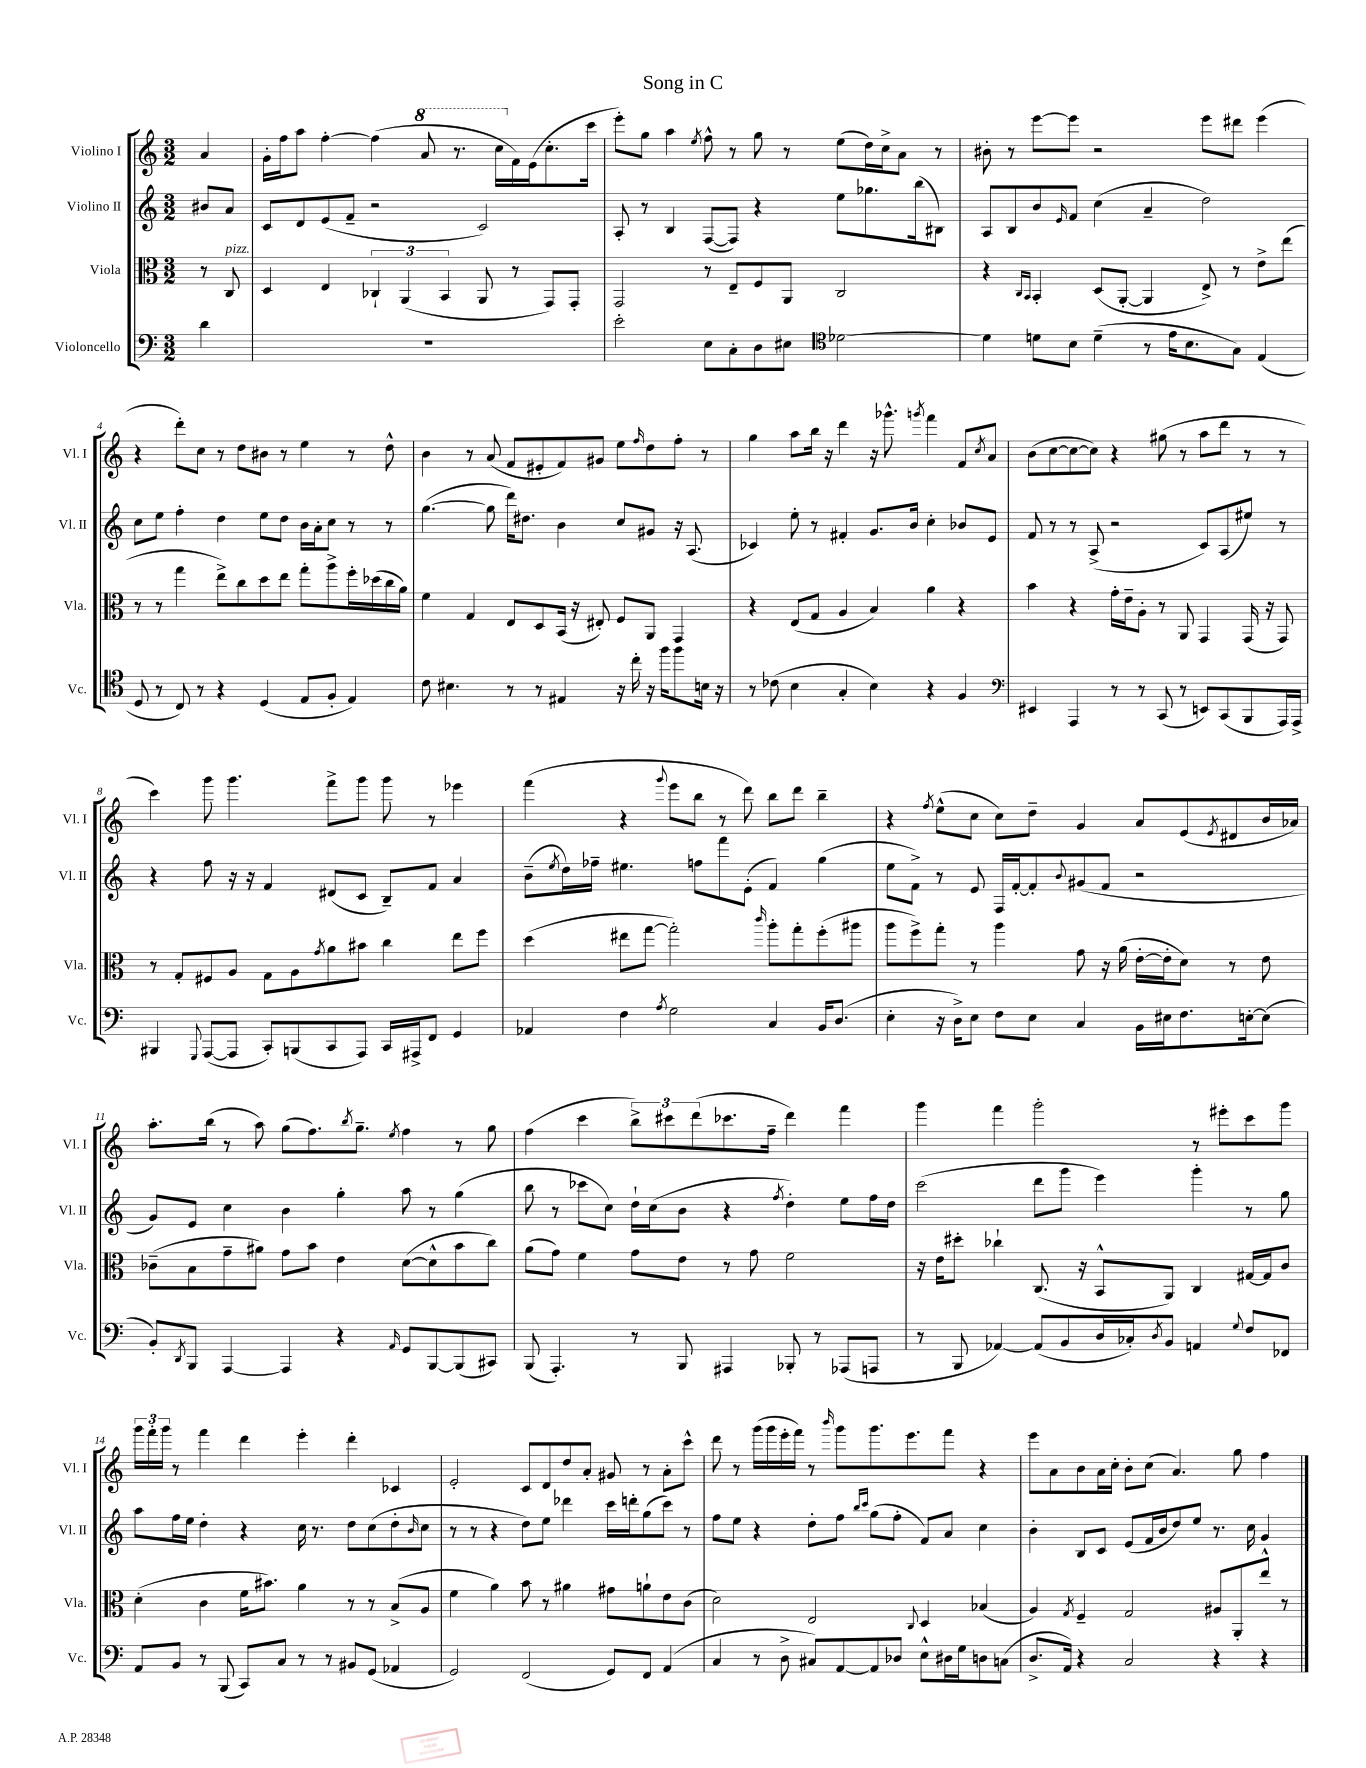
\header { title = "Song in C" }
<<
\new StaffGroup <<
\new Staff = "s0" \with { instrumentName = "Violino I" shortInstrumentName = "Vl. I" } {
    \clef treble \key c \major \numericTimeSignature \time 3/2 \partial 4
    a'4 |
    g'16-. f''16 a''8 f''4~-. f''4( \ottava #1 a''8 r8. c'''16 \ottava #0 f'16) e'16( c''8.-. c'''16 |
    e'''8-.) g''8 a''4 \acciaccatura { e''8 } f''8-^ r8 g''8 r8 e''8( d''16) c''16-> a'8 r8 |
    bis'8-. r8 e'''8~ e'''8 r2 e'''8 dis'''8 e'''4( |
    r4 d'''8-.) c''8 r8 d''8 bis'8 r8 e''4 r8 d''8-^ |
    b'4 r8 a'8( f'8 eis'8-. f'8) gis'8 e''8 \grace { f''16 } d''8 f''8-. r8 |
    g''4 a''8 b''16 r16 d'''4 r16 ges'''8.-^ \acciaccatura { g'''8 } f'''4 f'8 \acciaccatura { c''8 } a'8 |
    b'8( c''8~ c''8~ c''8) r4 gis''8( r8 a''8 d'''8 r8 r8 |
    c'''4) g'''8 g'''4. f'''8-> g'''8 g'''8 r8 ees'''4 |
    f'''4( r4 \appoggiatura { g'''8 } e'''8 b''8 r8 d'''8) b''8 d'''8 b''4-- |
    r4 \acciaccatura { f''8 } e''8-^( c''8 c''8) d''8-- g'4 a'8 e'8( \acciaccatura { e'8 } dis'8 b'16 aes'16) |
    a''8.-. b''16( r8 a''8) g''8( f''8.) \acciaccatura { b''8 } g''8.-- \acciaccatura { e''8 } f''4 r8 g''8 |
    f''4( c'''4 \tuplet 3/2 { b''8->) cis'''8 d'''8( } ces'''8. f''16-- d'''4) f'''4 |
    g'''4 f'''4 g'''2-. r8 eis'''8-. c'''8 g'''8 |
    \tuplet 3/2 { g'''16 f'''16-. g'''16 } r8 f'''4 d'''4 e'''4-. d'''4-. ces'4 |
    e'2-. c'8 d'8 d''8 a'8-. gis'8 r8 a'8-. c'''8-^ |
    d'''8 r8 g'''16( g'''16 e'''16-. f'''16) r8 \grace { b'''16 } g'''8 g'''8. e'''8. f'''8 r4 |
    e'''8 a'8 b'8 a'16 c''16-. b'8-. c''8( a'4.) g''8 f''4 \bar "|." |
}
\new Staff = "s1" \with { instrumentName = "Violino II" shortInstrumentName = "Vl. II" } {
    \clef treble \key c \major \numericTimeSignature \time 3/2 \partial 4
    bis'8 a'8 |
    c'8 d'8 e'8( f'8-- r2 c'2) |
    a8-. r8 b4 f8~( f8) r4 e''8 ges''8. b''16( bis8) |
    a8 b8 b'8 \grace { e'16 } f'8 c''4( a'4-- d''2) |
    c''8 e''8 f''4-. d''4 e''8 d''8 b'16 a'16-. c''8 r8 r8 |
    g''4.~( g''8 d'''16) dis''8. b'4 c''8 gis'8 r16 a8.( |
    ces'4) e''8-. r8 fis'4-. g'8. b'16 c''4-. bes'8 e'8 |
    f'8 r8 r8 a8->( r2 c'8) a8( eis''8) r8 |
    r4 f''8 r16 r16 f'4 dis'8( c'8 b8--) f'8 a'4 |
    b'8--( \acciaccatura { e''8 } d''16) fes''16-- eis''4. f''8 f'''8 e'8-.( f'4) g''4( |
    e''8 f'8->) r8 e'8 f16 f'16~-. f'8-. \appoggiatura { b'8 } gis'8( f'8 r2 |
    g'8) e'8 c''4 b'4 g''4-. a''8 r8 g''4( |
    b''8 r8 ces'''8 c''8) d''16-! c''16( b'8 r4 \acciaccatura { f''8 } d''4-.) e''8 f''16 d''16 |
    c'''2( d'''8 g'''8 e'''4) g'''4-. r8 g''8 |
    a''8 f''16 e''16 d''4-. r4 c''16 r8. d''8 c''8( d''8-. \grace { b'16 } c''8 |
    r8 r8 r4 d''8) e''8 des'''4 c'''16 d'''16-. g''8( c'''8) r8 |
    f''8 e''8 r4 d''8-. f''8 \grace { b''16 c'''16 } g''8( f''8-. f'8) a'8 c''4 |
    b'4-. b8 c'8 e'8( f'16 b'16 d''8) e''8 r8. c''16 g'4 \bar "|." |
}
\new Staff = "s2" \with { instrumentName = "Viola" shortInstrumentName = "Vla." } {
    \clef alto \key c \major \numericTimeSignature \time 3/2 \partial 4
    r8 c8^\markup { \italic "pizz." } |
    d4 e4 \tuplet 3/2 { ces4-! a,4( b,4 } a,8 r8 g,8) g,8-. |
    g,2 r8 e8-- f8 a,8 c2 |
    r4 \grace { c16 b,16 } b,4-. d8( a,8~-. a,4 e8->) r8 e'8-> e''8( |
    r8 r8 g''4 e''8->) c''8 d''8 e''8 g''8-. a''8-> f''16-. des''16( c''16 a'16) |
    f'4 g4 e8 d8 b,16( r16 eis8-.) f8 a,8 g,4 |
    r4 e8( g8 a4 b4) a'4 r4 |
    b'4 r4 g'16-. e'16-- a8-. r8 a,8 g,4 g,16( r16 g,8) |
    r8 g8-. fis8 a8 g8 a8 \acciaccatura { g'8 } a'8 bis'8 c''4 e''8 f''8 |
    d''4( eis''8 g''8~ g''2-.) \grace { c'''16 } a''8-. g''8-. f''8-.( ais''8 |
    a''8 f''8->) g''8-. r8 a''4 g'8 r16 a'16( e'16~-. e'16-. d'8) r8 e'8 |
    ces'8--( b8 g'8-- ais'8) g'8 b'8 e'4 d'8~( d'8-^ b'8 c''8) |
    a'8( g'8) f'4 g'8 e'8 r8 g'8 f'2 |
    r16 e'16 dis''8-. ces''4-! c8.( r16 b,8-^ a,8) c4 gis16~ gis16 c'8 |
    d'4-.( c'4 f'16 bis'8.) a'4 r8 r8 b8->( a8 |
    f'4 a'4) b'8 r8 ais'4 gis'8 a'8-! e'8 c'8( |
    d'2) e2 \appoggiatura { c8 } d4 bes4( |
    a4) \acciaccatura { g8 } f4-- g2 ais8 a,8-. e''8-^ r8 \bar "|." |
}
\new Staff = "s3" \with { instrumentName = "Violoncello" shortInstrumentName = "Vc." } {
    \clef bass \key c \major \numericTimeSignature \time 3/2 \partial 4
    d'4 |
    R1. |
    e'2-. e8 c8-. d8 eis8 \clef tenor des'2~ |
    des'4 d'8 b8 d'4--( r8 e'16 b8. g8) e4( |
    d8 r8 c8) r8 r4 d4( e8 f8-. e4) |
    c'8 bis4. r8 r8 eis4 r16 c''16-. r16 f''16 f''8 b16 r16 |
    r8 ces'8( b4 g4-. b4) r4 f4 |
    \clef bass eis,4 a,,4 r8 r8 c,8( r8 e,8) c,8( b,,8 a,,16) a,,16-> |
    bis,,4 \appoggiatura { g,,8 } a,,8~( a,,8 c,8-.) b,,8( c,8 a,,8) c,16 ais,,16-> f,8 g,4 |
    aes,4 f4 \acciaccatura { a8 } g2 c4 b,16 d8.( |
    e4-. r16 d16->) e8 f8 e8 c4 b,16 eis16 f8. e16~-. e8( |
    b,8-.) \acciaccatura { d,8 } b,,8 a,,4~ a,,4 r4 \grace { a,16 } g,8 b,,8~ b,,8( cis,8) |
    b,,8( a,,4.-.) r8 b,,8 ais,,4 bes,,8-. r8 aes,,8( a,,8 |
    r8 b,,8 aes,4~) aes,8( b,8 d16 ces16-.) \acciaccatura { d8 } b,8 a,4 \appoggiatura { g8 } f8 fes,8 |
    a,8 b,8 r8 b,,8( c,8) c8 r8 r8 bis,8 g,8( aes,4 |
    g,2) f,2( g,8) f,8 a,4( |
    c4 r8 d8-> cis8) a,8~ a,8 des8 e8-^ dis16 g16 d8 c8( |
    d8.-> a,16) r4 c2 r4 r4 \bar "|." |
}
>>
>>
